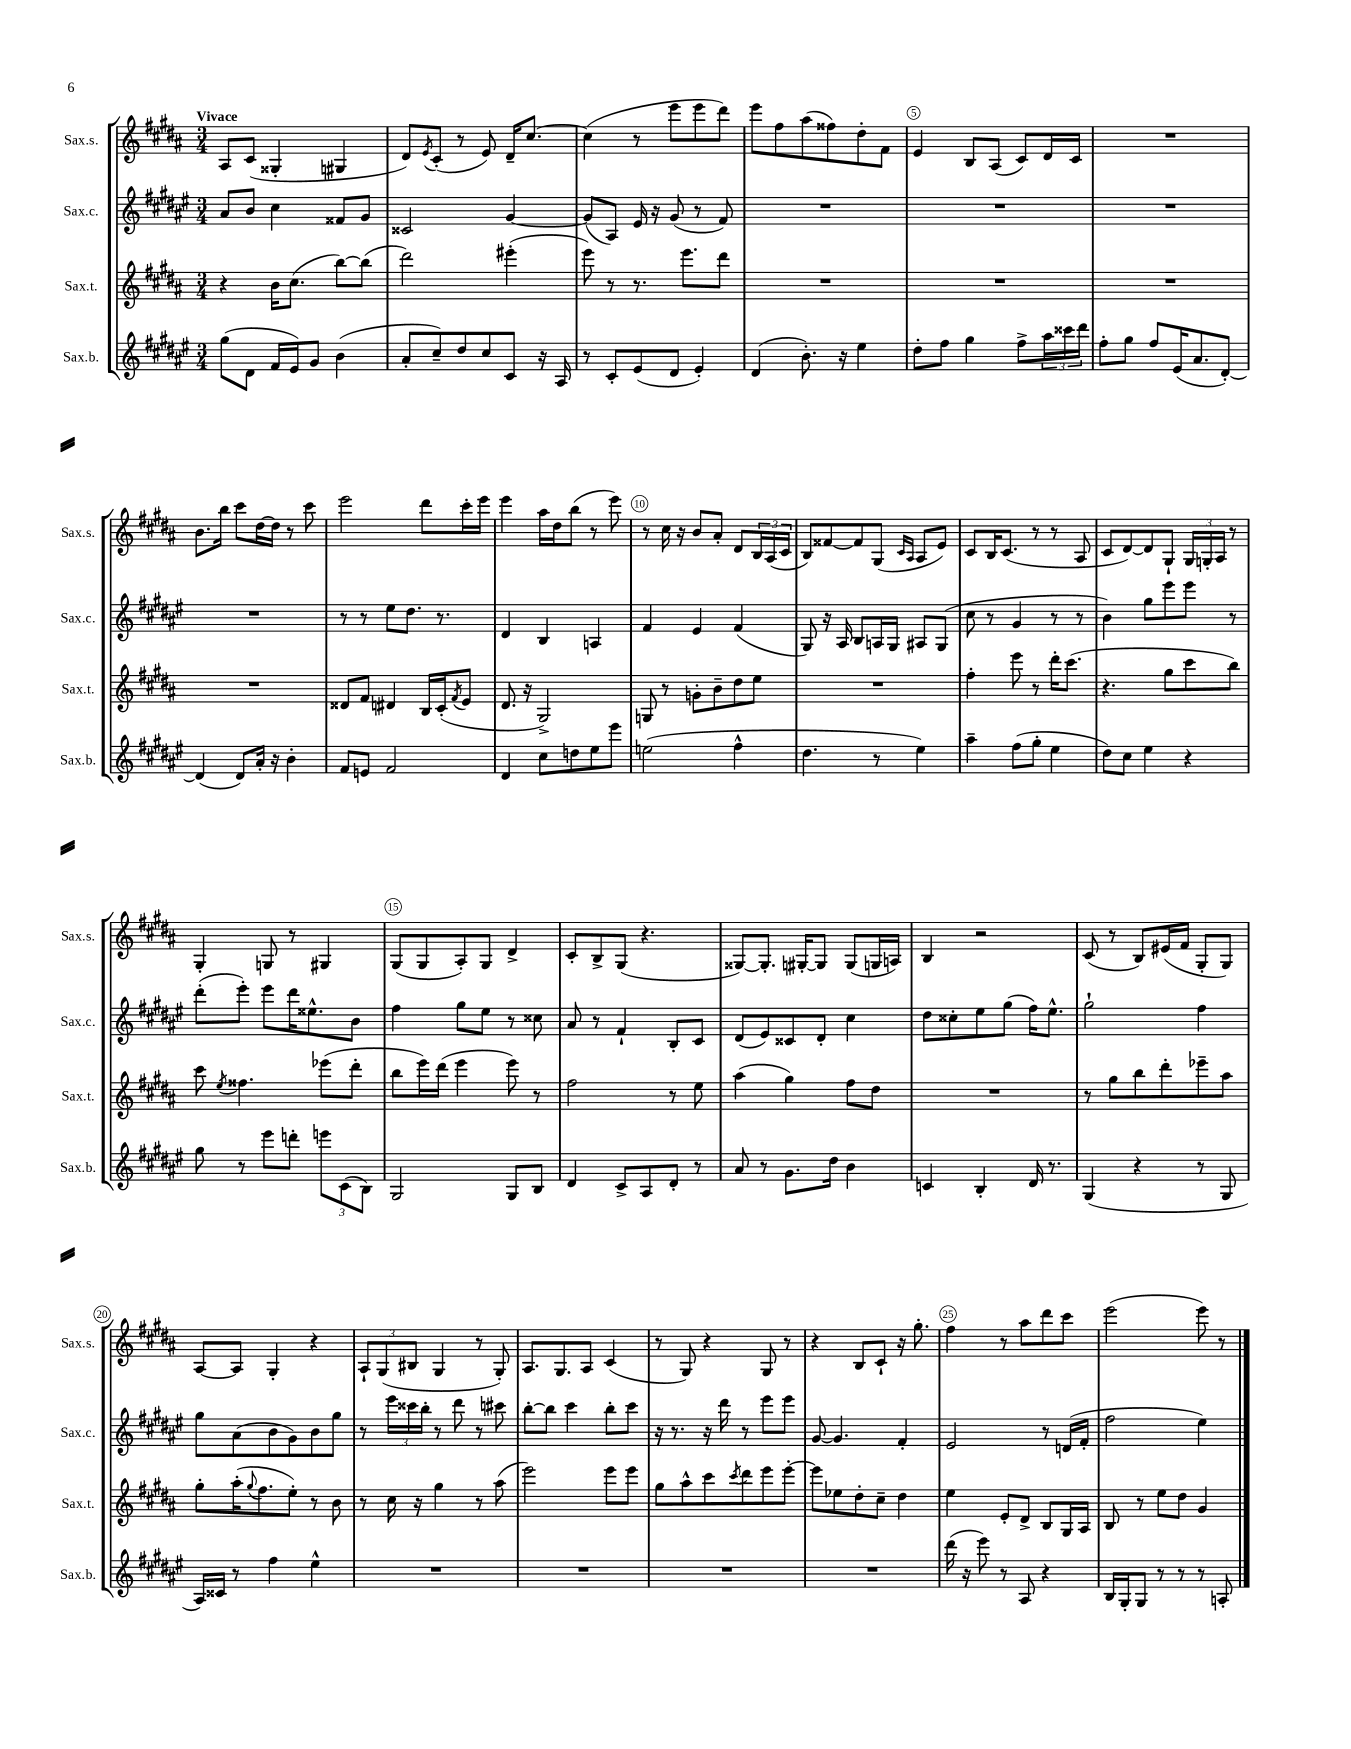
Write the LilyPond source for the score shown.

<<
\new StaffGroup <<
\new Staff = "s0" \with { instrumentName = "Sax.s." shortInstrumentName = "Sax.s." } {
    \clef treble \key b \major \numericTimeSignature \time 3/4 \tempo "Vivace"
    ais8 cis'8( gisis4-. gis4 |
    dis'8) \acciaccatura { e'8 } cis'8-.( r8 e'8) dis'16-- cis''8.~ |
    cis''4( r8 e'''8 e'''8 dis'''8) |
    e'''8 fis''8 ais''8( fisis''8) dis''8-. fis'8 |
    e'4 b8 ais8( cis'8) dis'16 cis'16 |
    R2. |
    b'8. b''16 cis'''8 dis''16~ dis''16 r8 cis'''8 |
    e'''2 dis'''8 cis'''16-. e'''16 |
    e'''4 ais''16 dis''16 b''8( r8 e'''8) |
    r8 cis''16 r16 b'8 ais'8-. dis'8 \tuplet 3/2 { b16 ais16( cis'16 } |
    b8) fisis'8~ fisis'8 gis8( \grace { cis'16 ais16 } ais8 e'8) |
    cis'8 b16 cis'8.( r8 r8 ais8 |
    cis'8 dis'8~) dis'8 gis8-! \tuplet 3/2 { gis16 g16-. ais16 } r8 |
    gis4-. g8 r8 gis4 |
    gis8( gis8 ais8-.) gis8 dis'4-> |
    cis'8-. b8-> gis8( r4. |
    gisis8~) gisis8.-. gis16~-. gis8 gis8( g16 a16) |
    b4 r2 |
    cis'8( r8 b8) eis'16( fis'16 gis8-. gis8) |
    ais8~ ais8 gis4-. r4 |
    \tuplet 3/2 { ais8-! gis8( bis8 } gis4 r8 gis8-.) |
    ais8. gis8. ais8 cis'4( |
    r8 gis8) r4 gis8 r8 |
    r4 b8 cis'8-! r16 gis''8.-. |
    fis''4 r8 ais''8 dis'''8 cis'''8 |
    e'''2( e'''8) r8 \bar "|." |
}
\new Staff = "s1" \with { instrumentName = "Sax.c." shortInstrumentName = "Sax.c." } {
    \clef treble \key fis \major \numericTimeSignature \time 3/4
    ais'8 b'8 cis''4 fisis'8 gis'8 |
    cisis'2 gis'4~ |
    gis'8( ais8) eis'16 r16 gis'8( r8 fis'8) |
    R2. |
    R2. |
    R2. |
    R2. |
    r8 r8 eis''8 dis''8. r8. |
    dis'4 b4 a4 |
    fis'4 eis'4 fis'4( |
    gis8) r16 ais16 b8 a16 gis16 ais8 gis8( |
    cis''8 r8 gis'4 r8 r8 |
    b'4) gis''8 eis'''8 eis'''8 r8 |
    dis'''8-.( eis'''8-.) eis'''8 dis'''16 eisis''8.-^ b'8 |
    fis''4 gis''8 eis''8 r8 cisis''8 |
    ais'8 r8 fis'4-! b8-. cis'8 |
    dis'8( eis'8) cisis'8 dis'8-. cis''4 |
    dis''8 cisis''8-. eis''8 gis''8( fis''16) eis''8.-^ |
    gis''2-! fis''4 |
    gis''8 ais'8( b'8 gis'8) b'8 gis''8 |
    r8 \tuplet 3/2 { eis'''16 cisis'''16 b''16-. } r8 dis'''8 r8 cis'''8 |
    b''8~-. b''8 cis'''4 b''8-. cis'''8 |
    r16 r8. r16 dis'''16 r8 eis'''8 eis'''8 |
    gis'8~ gis'4. fis'4-. |
    eis'2 r8 d'16( fis'16-. |
    fis''2 eis''4) \bar "|." |
}
\new Staff = "s2" \with { instrumentName = "Sax.t." shortInstrumentName = "Sax.t." } {
    \clef treble \key b \major \numericTimeSignature \time 3/4
    r4 b'16 cis''8.( b''8~) b''8( |
    dis'''2) eis'''4-.( |
    e'''8) r8 r8. e'''8. dis'''8 |
    R2. |
    R2. |
    R2. |
    R2. |
    disis'8 fis'8 dis'4 b16 cis'16-.( \acciaccatura { fis'8 } e'8 |
    dis'8. r16 gis2->) |
    g8 r8 g'8-. b'8-- dis''8 e''8 |
    R2. |
    fis''4-. e'''8 r8 dis'''16-. cis'''8.( |
    r4. gis''8 cis'''8 b''8) |
    cis'''8 \acciaccatura { e''8 } fisis''4. ees'''8( dis'''8-. |
    b''8 e'''16) dis'''16( e'''4 e'''8) r8 |
    fis''2 r8 e''8 |
    ais''4( gis''4) fis''8 dis''8 |
    R2. |
    r8 gis''8 b''8 dis'''8-. ees'''8-- ais''8 |
    gis''8-. ais''16-.( \appoggiatura { gis''8 } fis''8. e''8-.) r8 b'8 |
    r8 cis''16 r16 gis''4 r8 ais''8( |
    e'''2) e'''8 e'''8 |
    gis''8 ais''8-^ cis'''8 \acciaccatura { cis'''8 } dis'''8 e'''8 e'''8~-. |
    e'''8 ees''8 dis''8-. cis''8-- dis''4 |
    e''4 e'8-. dis'8-> b8 gis16 ais16 |
    b8 r8 e''8 dis''8 gis'4 \bar "|." |
}
\new Staff = "s3" \with { instrumentName = "Sax.b." shortInstrumentName = "Sax.b." } {
    \clef treble \key fis \major \numericTimeSignature \time 3/4
    gis''8( dis'8 fis'16 eis'16) gis'8 b'4( |
    ais'8-. cis''8--) dis''8 cis''8 cis'8 r16 ais16 |
    r8 cis'8-. eis'8( dis'8 eis'4-.) |
    dis'4( b'8.-.) r16 eis''4 |
    dis''8-. fis''8 gis''4 fis''8-> \tuplet 3/2 { ais''16 cisis'''16 dis'''16 } |
    fis''8-. gis''8 fis''8 eis'16( ais'8. dis'8~-.) |
    dis'4( dis'8) ais'16-. r16 b'4-. |
    fis'8 e'8 fis'2 |
    dis'4 cis''8 d''8 eis''8 eis'''8 |
    e''2( fis''4-^ |
    dis''4. r8 eis''4) |
    ais''4-- fis''8( gis''8-. eis''4 |
    dis''8) cis''8 eis''4 r4 |
    gis''8 r8 eis'''8 d'''8-. \tuplet 3/2 { e'''8 cis'8( b8) } |
    gis2 gis8 b8 |
    dis'4 cis'8-> ais8 dis'8-. r8 |
    ais'8 r8 gis'8. dis''16 b'4 |
    c'4 b4-. dis'16 r8. |
    gis4( r4 r8 gis8 |
    ais16) cisis'16 r8 fis''4 eis''4-^ |
    R2. |
    R2. |
    R2. |
    R2. |
    dis'''16( r16 eis'''8) r8 ais8 r4 |
    b16 gis16-. gis8 r8 r8 r8 a8-. \bar "|." |
}
>>
>>
\layout { \context { \Score \override BarNumber.break-visibility = ##(#f #t #t) barNumberVisibility = #(every-nth-bar-number-visible 5) \override BarNumber.stencil = #(make-stencil-circler 0.1 0.3 ly:text-interface::print) } }
